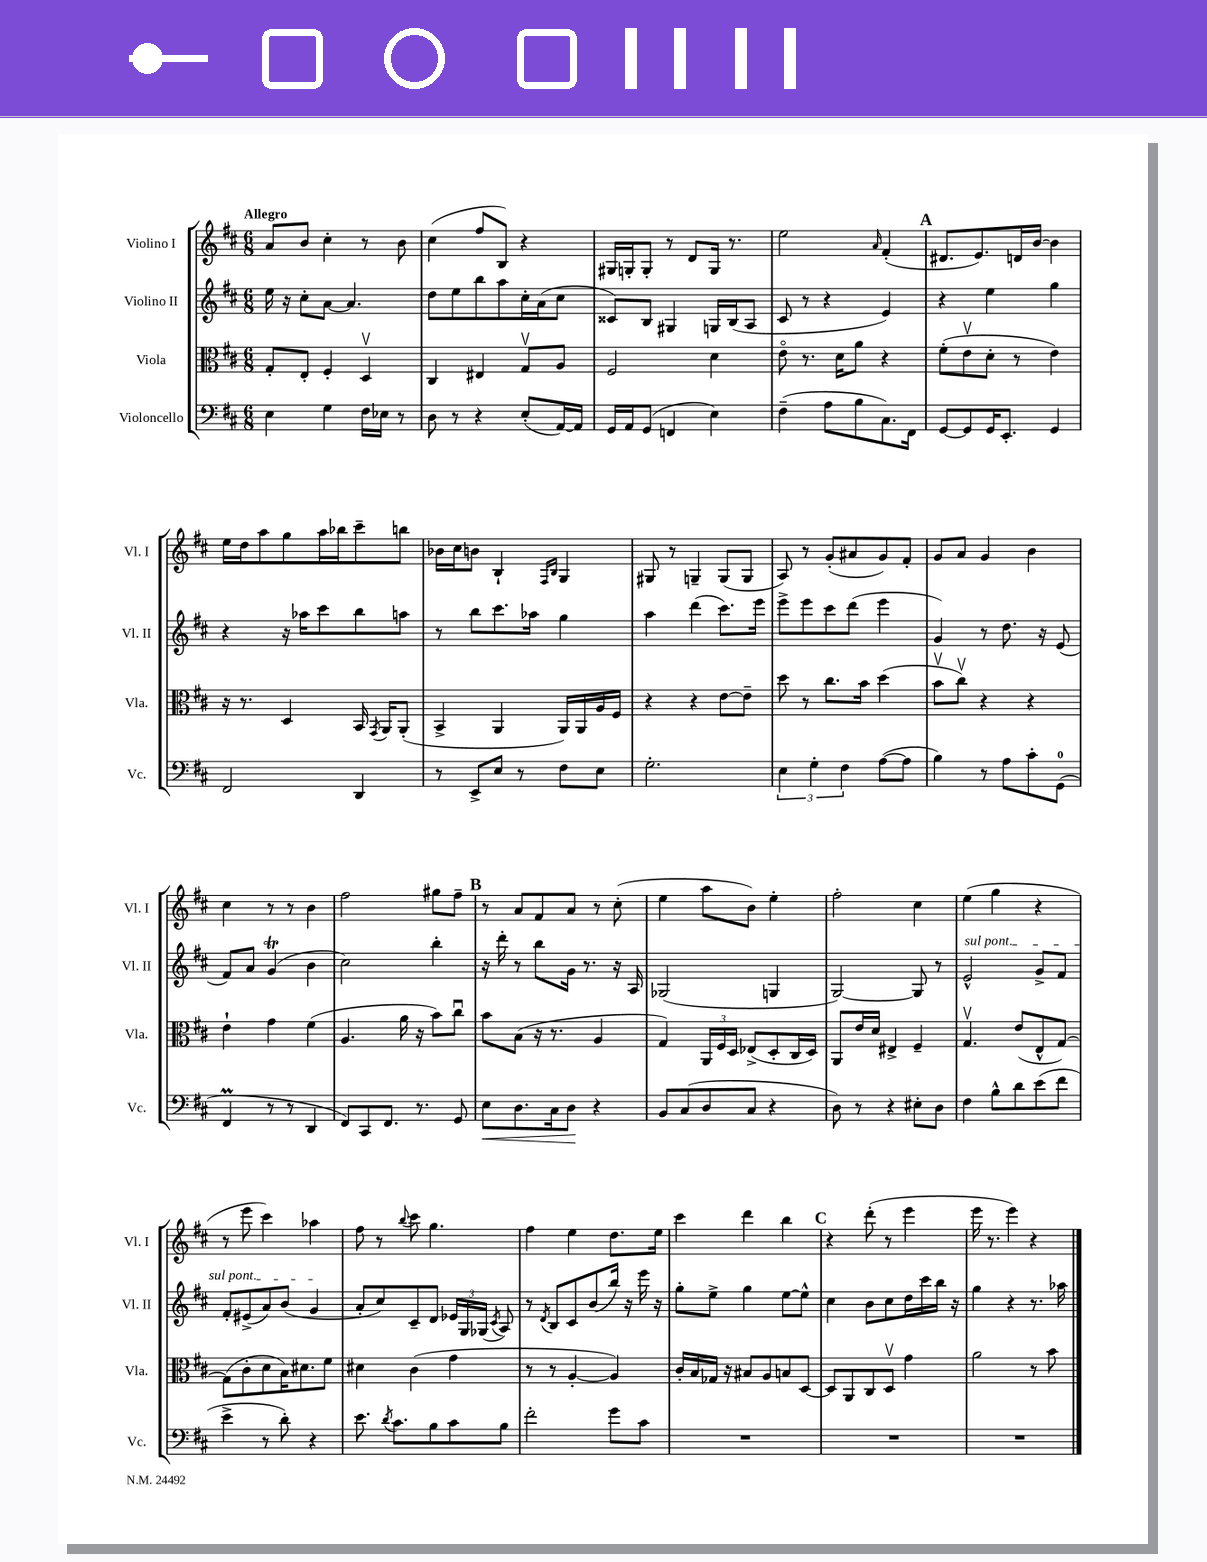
<<
\new StaffGroup <<
\new Staff = "s0" \with { instrumentName = "Violino I" shortInstrumentName = "Vl. I" } {
    \clef treble \key d \major \numericTimeSignature \time 6/8 \tempo "Allegro"
    \autoBeamOff a'8[ b'8] cis''4-. r8 b'8 |
    cis''4( fis''8[ b8]) r4 |
    gis16[ g16-. g8]-. r8 d'8[ g16] r8. |
    e''2 \grace { a'16 } fis'4-.( |
    \mark \markup { \bold "A" } dis'8.[ e'8.) d'16 b'16]~ b'4 |
    e''16[ d''16 a''8 g''8 a''16 bes''16 cis'''8-- b''8] |
    bes'16[ cis''16 b'8] b4-! \grace { fis16[ b16] } g4 |
    gis8 r8 g4-- g8[( g8] |
    a8) r8 g'8[-.( ais'8 g'8) fis'8]-. |
    g'8[ a'8] g'4 b'4 |
    cis''4 r8 r8 b'4 |
    fis''2 gis''8[ fis''8]-- |
    \mark \markup { \bold "B" } r8 a'8[ fis'8 a'8] r8 cis''8-.( |
    e''4 a''8[ b'8]) e''4-. |
    fis''2-. cis''4 |
    e''4( g''4 r4 |
    r8 e'''8 cis'''4) aes''4 |
    fis''8 r8 \appoggiatura { b''8 } cis'''8 g''4. |
    fis''4 e''4 d''8.[ e''16] |
    cis'''4 d'''4 b''4 |
    \mark \markup { \bold "C" } r4 d'''8-.( r8 e'''4 |
    e'''16 r8. e'''4) r4 \bar "|." |
}
\new Staff = "s1" \with { instrumentName = "Violino II" shortInstrumentName = "Vl. II" } {
    \clef treble \key d \major \numericTimeSignature \time 6/8
    \autoBeamOff e''16 r16 cis''8[-. a'8]~ a'4. |
    d''8[ e''8 b''8 a''8 cis''16-. a'16( cis''8] |
    cisis'8[) b8] gis4 g16[ b16( a8] |
    cis'8 r8 r4 e'4) |
    \mark \markup { \bold "A" } r4 e''4 g''4 |
    r4 r16 aes''16[ cis'''8 b''8 a''8] |
    r8 b''8[ cis'''8. aes''16] g''4 |
    a''4 d'''4( cis'''8.[) e'''16] |
    e'''8[-> e'''8 cis'''8 d'''8]( e'''4 |
    g'4) r8 d''8. r16 e'8( |
    fis'8[) a'8] g'4\trill( b'4 |
    cis''2) b''4-. |
    \mark \markup { \bold "B" } r16 d'''16-. r8 b''8[ g'16] r8. r16 a16 |
    ges2( g4 |
    g2~) g8 r8 |
    \once \override TextSpanner.bound-details.left.text = \markup { \italic "sul pont." } e'2-^\startTextSpan g'8[-> fis'8] |
    fis'8[-. eis'8->( a'8) b'8]( g'4\stopTextSpan |
    a'8[-. cis''8) cis'8-- d'8] \tuplet 3/2 { ees'16[ g16 ges16]( } \acciaccatura { cis'8 } a8) |
    r8 \acciaccatura { d'8 } b8[ cis'8 b'8( b''16]) r16 e'''16 r16 |
    g''8[-. e''8]-> g''4 e''8[~ e''8]-^ |
    \mark \markup { \bold "C" } cis''4 b'8[ cis''8 d''16 cis'''16 b''16] r16 |
    g''4 r4 r8. aes''16 \bar "|." |
}
\new Staff = "s2" \with { instrumentName = "Viola" shortInstrumentName = "Vla." } {
    \clef alto \key d \major \numericTimeSignature \time 6/8
    \autoBeamOff g8[-. e8]-. fis4-. d4\upbow |
    cis4 eis4 g8[\upbow a8] |
    fis2 d'4 |
    e'8\flageolet r8. d'16[ a'8] r4 |
    \mark \markup { \bold "A" } fis'8[-.( e'8\upbow d'8]-. r8 e'4) |
    r16 r8. d4 b,16 \acciaccatura { g,8 } a,16[ a,8]-.( |
    b,4-> a,4 a,16[) a,16 a16 fis16] |
    r4 r4 e'8[~ e'8]-- |
    d''8 r8 cis''8.[ b'16] d''4( |
    b'8[\upbow cis''8]\upbow) r4 r4 |
    e'4-! g'4 fis'4( |
    a4. a'16 r16 b'8[) cis''8]\downbow |
    \mark \markup { \bold "B" } b'8[ b8]( r16 r8. a4 |
    g4) \tuplet 3/2 { a,16[ fis16 d16] } ees8[->( d8-. cis16 d16]) |
    a,8[ e'16 d'16] eis4-> fis4-- |
    g4.\upbow e'8[( e8-^ g8]~) |
    g8[( cis'8-. d'8 b16) dis'8. fis'8] |
    dis'4 cis'4( g'4 |
    r8 r8 a4~-. a4) |
    cis'16[-. b16 ges16] r16 bis8[ a8 b8 d8]~ |
    \mark \markup { \bold "C" } d8[ a,8 cis8 d8]\upbow g'4 |
    a'2 r8 b'8 \bar "|." |
}
\new Staff = "s3" \with { instrumentName = "Violoncello" shortInstrumentName = "Vc." } {
    \clef bass \key d \major \numericTimeSignature \time 6/8
    \autoBeamOff e4 g4 fis16[ ees16] r8 |
    d8 r8 r4 e8[-.( a,16~) a,16] |
    g,16[ a,16 g,8]( f,4 e4) |
    fis4--( a8[ b8 cis8.) fis,16] |
    \mark \markup { \bold "A" } g,8[~ g,8 g,16 e,8.]-. g,4 |
    fis,2 d,4 |
    r8 e,8[-> e8] r8 fis8[ e8] |
    g2.-. |
    \tuplet 3/2 { e4 g4-. fis4 } a8[~( a8] |
    b4) r8 a8[ cis'8-. g,8]-0( |
    fis,4\prall r8 r8 d,4 |
    fis,8[) cis,8 fis,8.] r8. g,8 |
    \mark \markup { \bold "B" } e8[\< d8. cis16 d8]\! r4 |
    b,8[ cis8( d8 cis8] r4 |
    d8) r8 r4 eis8[-. d8] |
    fis4 b8[-^ d'8 e'8( fis'8] |
    e'4-> r8 d'8-.) r4 |
    e'8. \acciaccatura { d'8 } cis'8.[ b8 cis'8 b8] |
    fis'2-. g'8[ cis'8] |
    R2. |
    \mark \markup { \bold "C" } R2. |
    R2. \bar "|." |
}
>>
>>
\layout { \context { \Score \remove "Bar_number_engraver" } }
